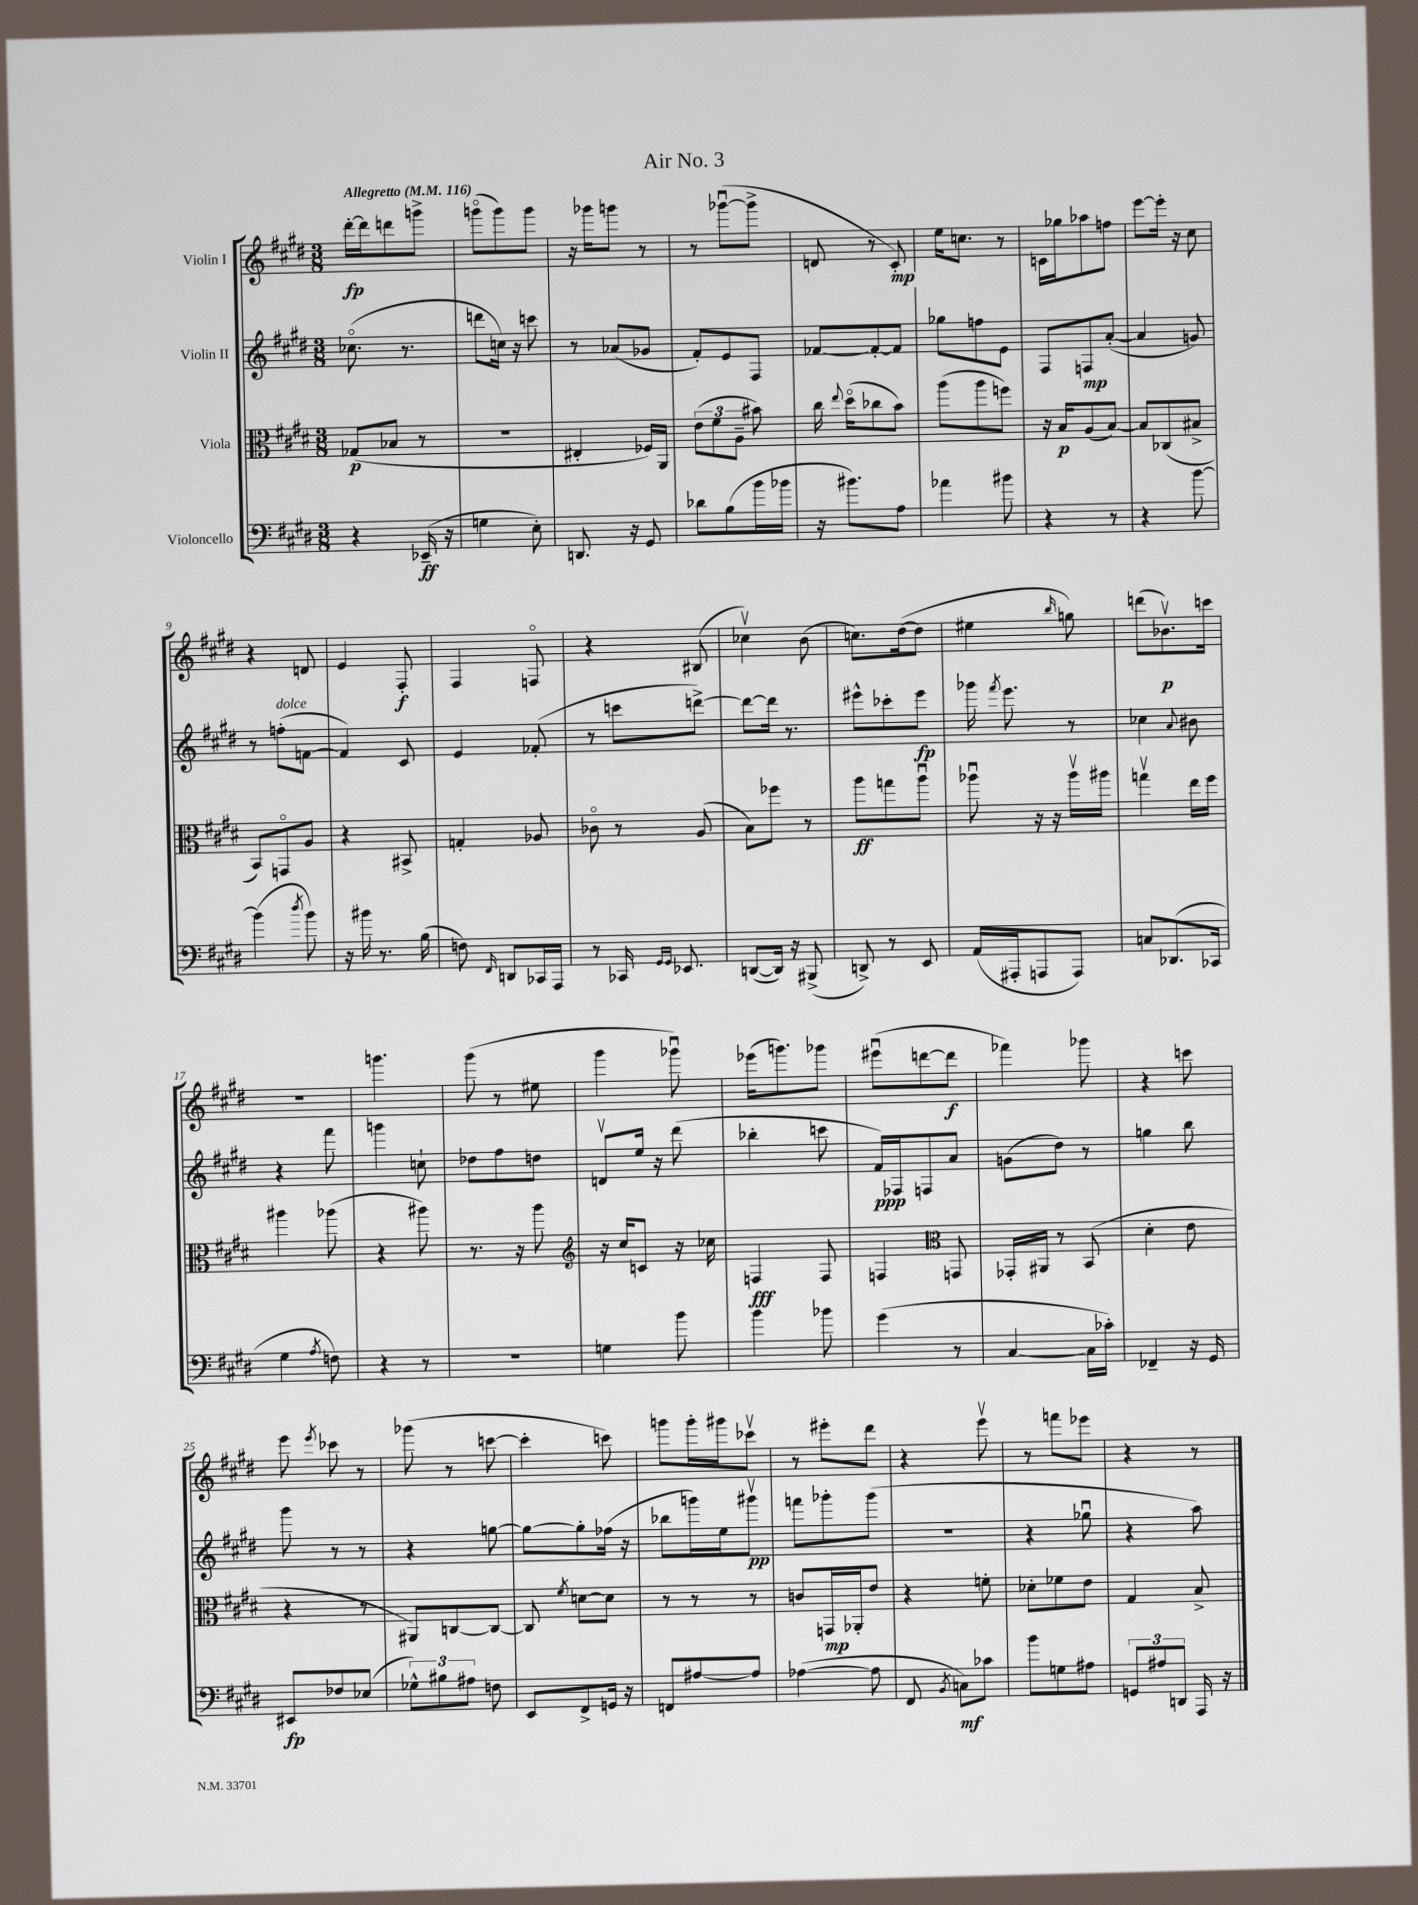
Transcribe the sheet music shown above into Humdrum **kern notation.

**kern	**kern	**kern	**kern
*staff4	*staff3	*staff2	*staff1
*clefF4	*clefC3	*clefG2	*clefG2
*k[f#c#g#d#]	*k[f#c#g#d#]	*k[f#c#g#d#]	*k[f#c#g#d#]
*M3/8	*M3/8	*M3/8	*M3/8
*MM116	*MM116	*MM116	*MM116
4r	(8G-/L	(8.cc-o\	[16ddd#'\LL
.	.	.	16ddd#\]J
.	8B-/J	.	8ddd\
.	.	8.r	.
(16EE-~/	8r	.	8ggg^\J
16r	.	.	.
=	=	=	=
4G\	4.r	8ddd\L	(8gggo\L
.	.	16cc\Jk)	8ggg\)
.	.	16r	.
8E'\)	.	8ccc\	8ggg\J
=	=	=	=
8.DD/	4E#'/	8r	16r
.	.	.	16ggg-\LK
.	.	(8a-/L	8ggg\J
16r	.	.	.
8GG#/	16F-/LL)	8g-/J	8r
.	16AA/JJ	.	.
=	=	=	=
8d-\L	(12e\L	8f#'/L)	8r
.	12f#\	.	.
(8B\	.	8e/	([8ggg-u\L
.	12A~\J	.	.
16b\L	8b#\)	8F#/J	8ggg-^\]J
16b-\JJ	.	.	.
=	=	=	=
16r	16cc#\	[8f-/L	8d/
.	8qqee/	.	.
8.b#\L)	(16dd#o\LK	.	.
.	8cc-\	8f-'/_	8r
8A\J	8b\J)	8f-/]J	8c#'/)
=	=	=	=
4a-\	(8aa\L	8gg-\L	16ee\LK
.	.	.	8.cc\J
.	8aa\	8ff\	.
8b#\	8ff\J)	8e\J	8r
=	=	=	=
4r	16r	8F#/L	16c\LL
.	16B/LK	.	16gg-\J
.	(8A/	8F/	8aa-\
8r	[8B/J)	([8a'/J	8ff\J
=	=	=	=
4r	8B/]L	4a/]	[8eee\L
.	(8C-/	.	16eee'\]Jk
.	.	.	16r
[8b\	8B#^/J	8g/)	8cc#\
=	=	=	=
(4b\]	8BB/L)	8r	4r
.	8GGo/	(8ff'\L	.
8qdd#/	.	.	.
8b\)	8A/J	[8f\J	8d/
=	=	=	=
16r	4r	4f/])	4e/
16b#\	.	.	.
8.r	.	.	.
.	8BB#^/	8c#/	8F#'/
(16B\	.	.	.
=	=	=	=
8F\)	4G'/	4e/	4F#/
16qqFF#/	.	.	.
8DD/L	.	.	.
16CC-/L	8A-/	(8f-'/	8Fo/
16AAA/JJ	.	.	.
=	=	=	=
8r	8c-o\	8r	4r
16CC-/	8r	8ccc\L	.
16qqGG#/LL	.	.	.
16qqGG#/JJ	.	.	.
8.EE-/	.	.	.
.	(8A/	[8ddd^\J)	(8B#/
=	=	=	=
([8DD/L	8B\L)	8ddd\_L	4cc-v\)
16DD/]Jk)	8ff-\J	16ddd\]Jk	.
16r	.	8.r	.
(8BBB#^/	8r	.	(8b\
=	=	=	=
8DD^/)	8aa\L	8eee#^^\L	8.cc\L)
8r	8gg\	8ccc-'\	.
.	.	.	([16dd#\k
8EE/	8aau\J	8eee#\J	8dd#\]J
=	=	=	=
(16AA/LL	8aa-u\	16ggg-\	4ee#\
.	.	8qfff#/	.
16AAA#'/J	.	8.eee\	.
8AAA/	16r	.	.
.	16r	.	.
.	.	.	16qqbb/
8AAA/J)	16aa-v\LL	8r	8gg\)
.	16aa#\JJ	.	.
=	=	=	=
8C/L	4ggv\	4cc-\	(8ddd\L
(8.DD-/	.	.	8.b-v\)
.	.	8qqa/	.
.	16ee\LL	8b#\	.
16CC-/Jk	16ff#\JJ	.	16ccc\Jk
=	=	=	=
4G#\	4aa#\	4r	4.r
8qA/	.	.	.
8F\)	(8aa-\	8fff#\	.
=	=	=	=
4r	4r	4ggg\	4.ggg\
8r	8aa#\)	8cc`\	.
=	=	=	=
4.r	8.r	8dd-\L	(8ggg#\
.	.	8ff#\	8r
.	16r	.	.
.	8aa\	8dd\J	8ee#\
=	=	=	=
*	*clefG2	*	*
4G\	16r	8dv/L	4ggg#\
.	16cc#/LK	.	.
.	8c/J	16ee/Jk	.
.	.	16r	.
8b\	16r	(8ddd#\	8ggg-u\)
.	16cc-\	.	.
=	=	=	=
4b\	4F/	4bb-'\	(16eee-\LK
.	.	.	8.ggg\)
8b-\	8F/	8ccc\	8ggg-\J
=	=	=	=
(4g#\	4F/	16f#/LL)	(8eee#u\L
.	.	16F-/J	.
.	.	8F/	[8ddd\
*	*clefC3	*	*
8r	8GG/	8a/J	8ddd\]J
=	=	=	=
[4C#/	16GG-'/LL	(8g\L	4fff-\)
.	16AA#/JJ	.	.
.	8r	8dd#\J)	.
16C#\]LL	(8BB/	8r	8ggg-\
16c-'\JJ)	.	.	.
=	=	=	=
4FF-~/	4d#'\	4gg\	4r
16r	8e\	8bb\	8ccc\
16GG#/	.	.	.
=	=	=	=
8EE#/L	4r	8ggg#\	8eee\
.	.	.	8qeee/
8F-/	.	8r	8ccc-\
(8E-/J	8r	8r	8r
=	=	=	=
12G-^^\L)	8AA#/L)	4r	(8ggg-\
12B#\	.	.	.
.	[8C/	.	8r
12A#\J	.	.	.
8F\	8C/_J	[8gg\	[8ccc\
=	=	=	=
8EE/L	8C/]	8gg\_L	4ccc'\]
.	8qf#/	.	.
8FF#^/	[8d\L	8gg'\]	.
16GG/Jk	8d\]J	(16ff-\Jk	8ccc\)
16r	.	16r	.
=	=	=	=
8FF/L	8r	8bb-\L	8ggg\L
[8A#/	8r	16ggg\L)	16ggg'\L
.	.	16ee\J	16ggg#\J
8A#/]J	8r	8ggg#v\J	8ccc-v\J
=	=	=	=
([4A-\	8c/L	8fff\L	8r
.	16GG/L	8ggg-'\	8eee#'\L
.	16AA-'/J	.	.
8A-\]	8e/J	(8ggg-\J	8ddd#\J
=	=	=	=
8FF#/	4r	4.r	4r
8qBB/	.	.	.
8C\L)	.	.	.
8c-\J	8f'\	.	8eeev\
=	=	=	=
8b\L	8d-'\L	4r	8r
8G\	8f-\	.	8fff\L
8A#\J	8e\J	8gg-u\	8eee-\J
=	=	=	=
12GG/L	4G#/	4r	4r
12A#/	.	.	.
12DD/J	.	.	.
16AAA/	8B^/	8aa\)	8r
16r	.	.	.
==	==	==	==
*-	*-	*-	*-
